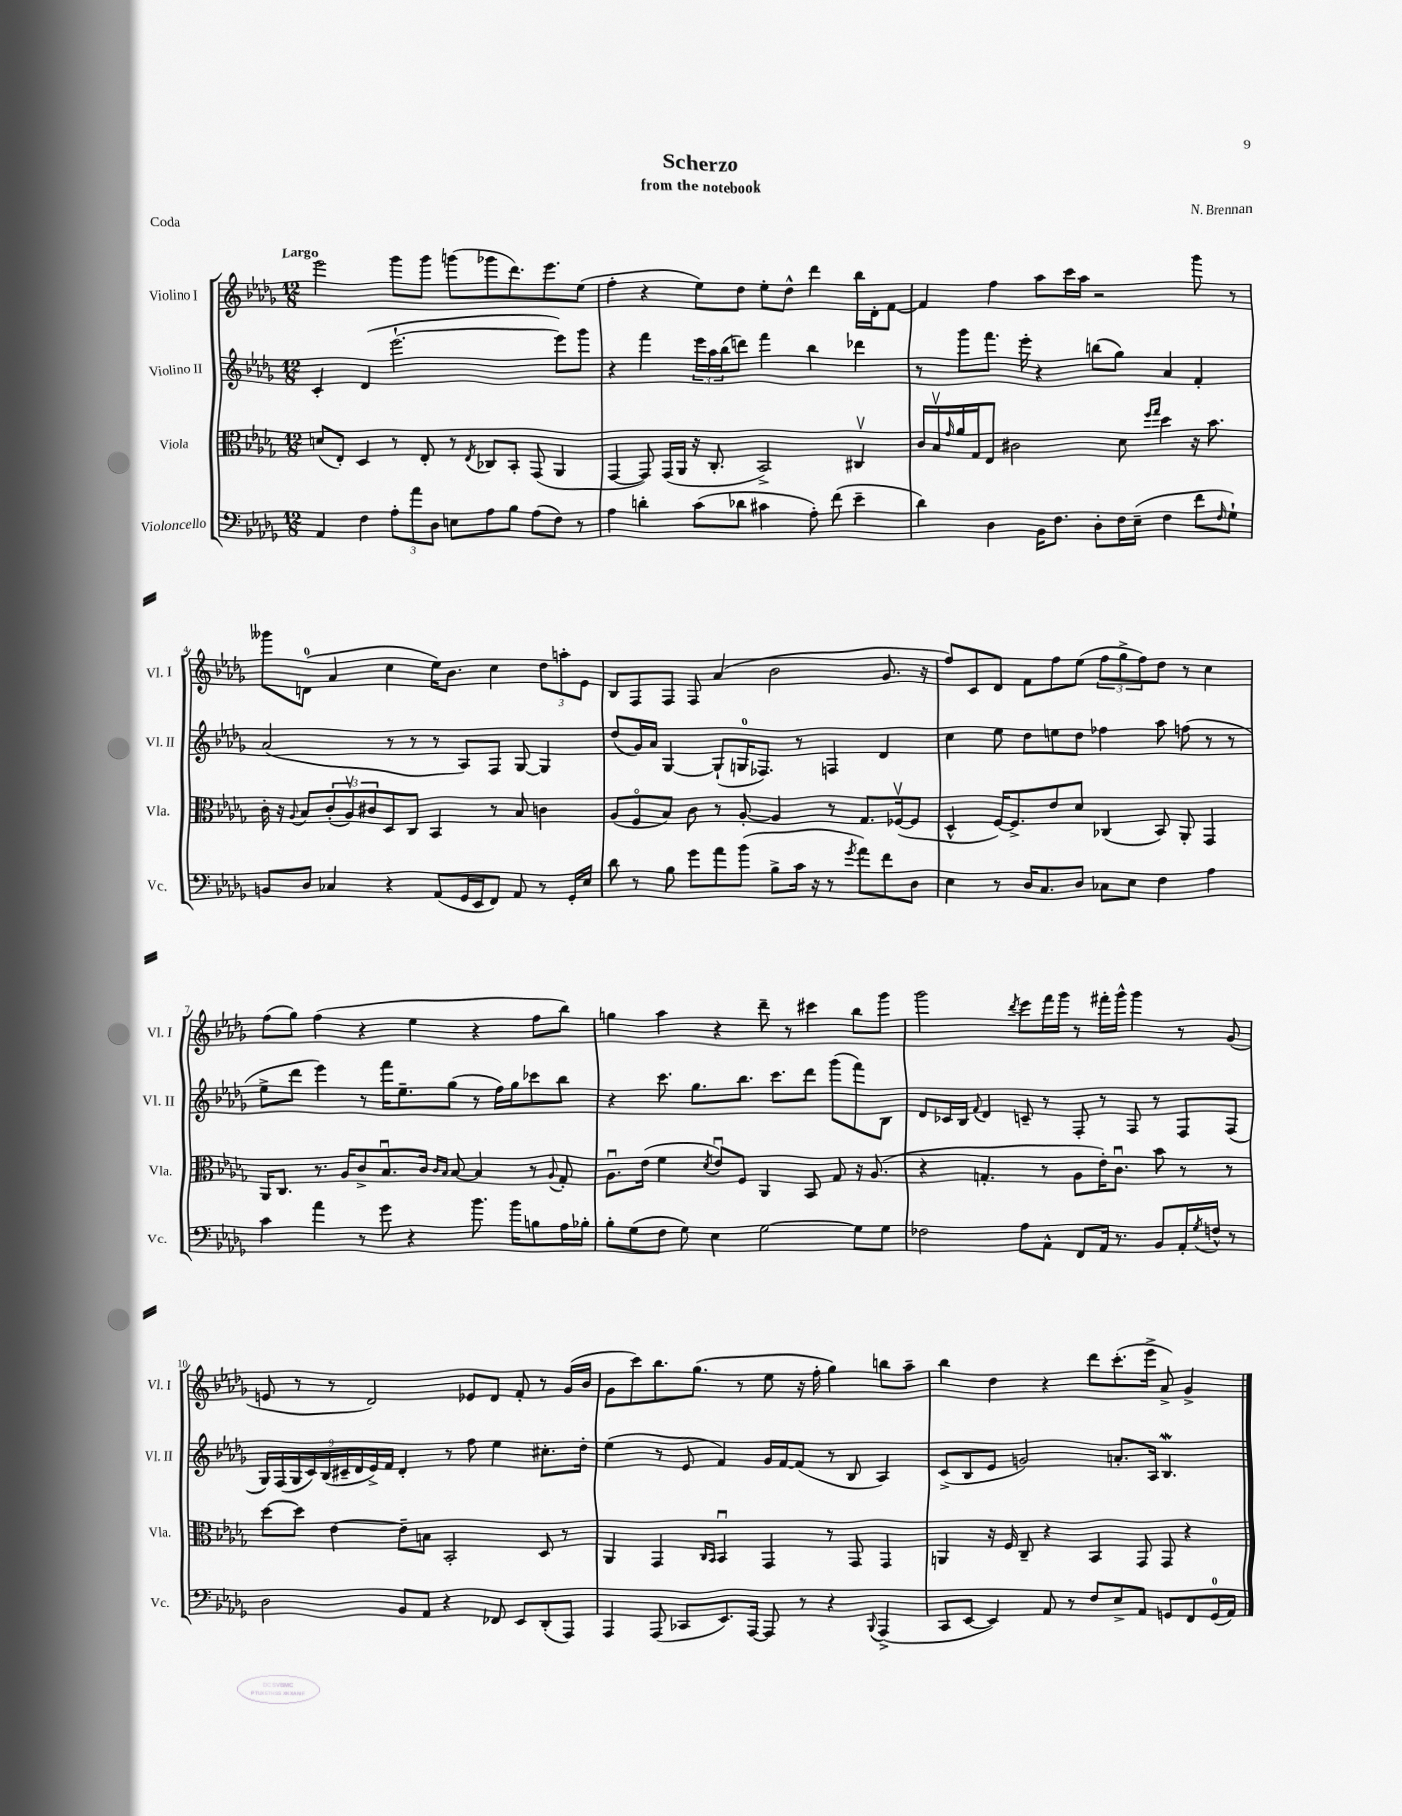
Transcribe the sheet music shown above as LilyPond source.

\header { title = "Scherzo" composer = "N. Brennan" subtitle = "from the notebook" piece = "Coda" }
<<
\new StaffGroup <<
\new Staff = "s0" \with { instrumentName = "Violino I" shortInstrumentName = "Vl. I" } {
    \clef treble \key des \major \numericTimeSignature \time 12/8 \tempo "Largo"
    ees'''2 ges'''8 ges'''8 g'''8( ges'''8 des'''8.) ees'''8. ees''8( |
    f''4-. r4 ees''8) des''8 ees''8-. des''8-^ des'''4 bes''16 des'16-. f'8~ |
    f'4 f''4 aes''8 c'''16 aes''16 r2 ges'''8 r8 |
    geses'''8 d'8-0( aes'4 c''4 ees''16) bes'8. c''4 \tuplet 3/2 { des''8 a''8-. ees'8 } |
    bes8 f8 f8 f8 aes'4( bes'2 ges'8. r16 |
    f''8) c'8 des'8 f'8 f''8 ees''8( \tuplet 3/2 { f''8 ges''8-> f''8) } des''8 r8 c''4 |
    f''8( ges''8) f''4( r4 ees''4 r4 f''8 bes''8) |
    g''4 aes''4 r4 des'''8-- r8 cis'''4 bes''8 ges'''8 |
    ges'''2 \acciaccatura { des'''8 } ees'''8 f'''16 ges'''16 r8 fis'''16-. ges'''16-^ ges'''4 r8 ges'8( |
    e'8 r8 r8 des'2) ees'8 des'8 f'8-. r8 ges'16( bes'16 |
    ges'8 c'''8) bes''8. ges''8.( r8 ees''8 r16 f''16-. ges''4) b''8 aes''8-- |
    bes''4 des''4 r4 des'''8 c'''8.-.( ees'''16-> aes'8->) ges'4-> \bar "|." |
}
\new Staff = "s1" \with { instrumentName = "Violino II" shortInstrumentName = "Vl. II" } {
    \clef treble \key des \major \numericTimeSignature \time 12/8
    c'4-. des'4( ees'''2.~-! ees'''8) ges'''8 |
    r4 f'''4 \tuplet 3/2 { ees'''16 aes''16 bes''16( } d'''8) f'''4 bes''4 des'''4 |
    r8 ges'''8 f'''8. ees'''16-. r4 b''8( ges''8) aes'4 f'4-. |
    aes'2( r8 r8 r8 aes8) f8 ges8~ ges4 |
    des''8( ges'16) aes'16 ges4~ ges8-!( g16-0 fes8.) r8 f4 des'4 |
    c''4 ees''8 des''8 e''8 des''8 fes''4 aes''8 f''8( r8 r8 |
    ees''8-> des'''8 ees'''4) r8 f'''16 ees''8.-- ges''8( r8 f''16) ges''16 ces'''8 bes''8 |
    r4 c'''8. ges''8. bes''8. c'''8. des'''8 ges'''8( f'''8) bes8 |
    des'8 ces'16 bes16 \appoggiatura { f'8 } des'4 c'8-- r8 f8-. r8 f8 r8 f8 f8( |
    \tuplet 9/8 { ges16) f16( ges16 c'16) bes16( cis'16-- des'16 ees'16->) f'16 } des'4-. r8 f''8 ees''4 cis''8.-. des''16-. |
    ees''4( r8 ees'8 f'4) ges'16 f'16~ f'8( r8 bes8 aes4) |
    c'8->( bes8 ees'8 g'2) a'8.-. aes16 bes4.\mordent \bar "|." |
}
\new Staff = "s2" \with { instrumentName = "Viola" shortInstrumentName = "Vla." } {
    \clef alto \key des \major \numericTimeSignature \time 12/8
    d'8( ees8-.) des4 r8 ees8-. r8 \acciaccatura { ees8 } ces8 bes,8-. ges,8( aes,4 |
    ges,4~ ges,8) ges,16( aes,16 r16 c8.-. bes,2->) cis4\upbow |
    c'16 bes16\upbow \grace { ges'16 } aes'16 ges16 ees8 cis'2 des'8 \grace { f''16 ges''16 } des''4 r16 bes'8. |
    c'16-. r16 \appoggiatura { aes8 } bes8 \tuplet 3/2 { c'8-.( aes8\upbow) cis'8 } des8 c8 bes,4 r8 bes8 c'4 |
    aes8( f8\flageolet bes8) c'8 r8 aes8~-. aes4 r8 ges8. fes16~\upbow( fes8 |
    des4-^ f16~) f8.-> ees'8 des'8 ces4( bes,8) aes,8-. ges,4 |
    aes,16 c8. r8. aes16 c'8-> bes8.\downbow c'16 \grace { c'16 bes16 } bes8~ bes4 r8 \appoggiatura { aes8 } ges8-. |
    aes8.\downbow ees'16( f'4 \acciaccatura { des'8 } ees'8\downbow) f8 aes,4 bes,8 ges8 r16 aes8.( |
    r4 g4.-. r8 aes8 ees'16-.) c'8.\downbow bes'8 r8 r8 |
    des''8~ des''8 ees'4~ ees'8-- b8 bes,2-. des8 r8 |
    aes,4 ges,4 \grace { c16 bes,16 } bes,4\downbow ges,4 r8 ges,8 ges,4 |
    a,4 r16 f16 c8-- r4 bes,4 ges,8 ges,8 r4 \bar "|." |
}
\new Staff = "s3" \with { instrumentName = "Violoncello" shortInstrumentName = "Vc." } {
    \clef bass \key des \major \numericTimeSignature \time 12/8
    aes,4 f4 \tuplet 3/2 { aes8-. aes'8 des8 } e8 aes8 bes8 aes8( f8) r8 |
    aes4 d'4-. c'8( des'8 cis'4 aes8-.) f'8( ees'4-- |
    des'4) des4 bes,16 f8. des8-. f16 ees16--( f4 f'8 \grace { f16 } ges8-!) |
    b,8 des8 ces4 r4 aes,8( ges,16 ees,16 f,8) aes,8 r8 ges,16-. ees16 |
    des'8 r8 bes8 ges'8 aes'8 bes'8( bes8-> c'16 r16 r8 \acciaccatura { ges'8 } aes'8) f'8 des8 |
    ees4 r8 des16 c8. des8 ces8 ees8 f4 aes4 |
    c'4 aes'4 r8 ges'8 r4 bes'8. bes'16 b8 aes16 bes16-. |
    bes8-. ges8( f8 ges8) ees4 ges2~ ges8 ges8 |
    fes2 aes8 aes,8-^ f,8 aes,16 r8. bes,8 aes,16-. \acciaccatura { ges8 } f16-^ r8 |
    des2 bes,8 aes,8 r4 fes,8 ees,8 des,8-.( aes,,8) |
    aes,,4 aes,,8( ces,8 ees,8.) aes,,16~ aes,,8 r8 r4 \appoggiatura { bes,,8 } aes,,4->( |
    c,8 ees,8~ ees,4) aes,8 r8 f8 ees8-> aes,8 g,8 f,8 g,16-0( aes,16) \bar "|." |
}
>>
>>
